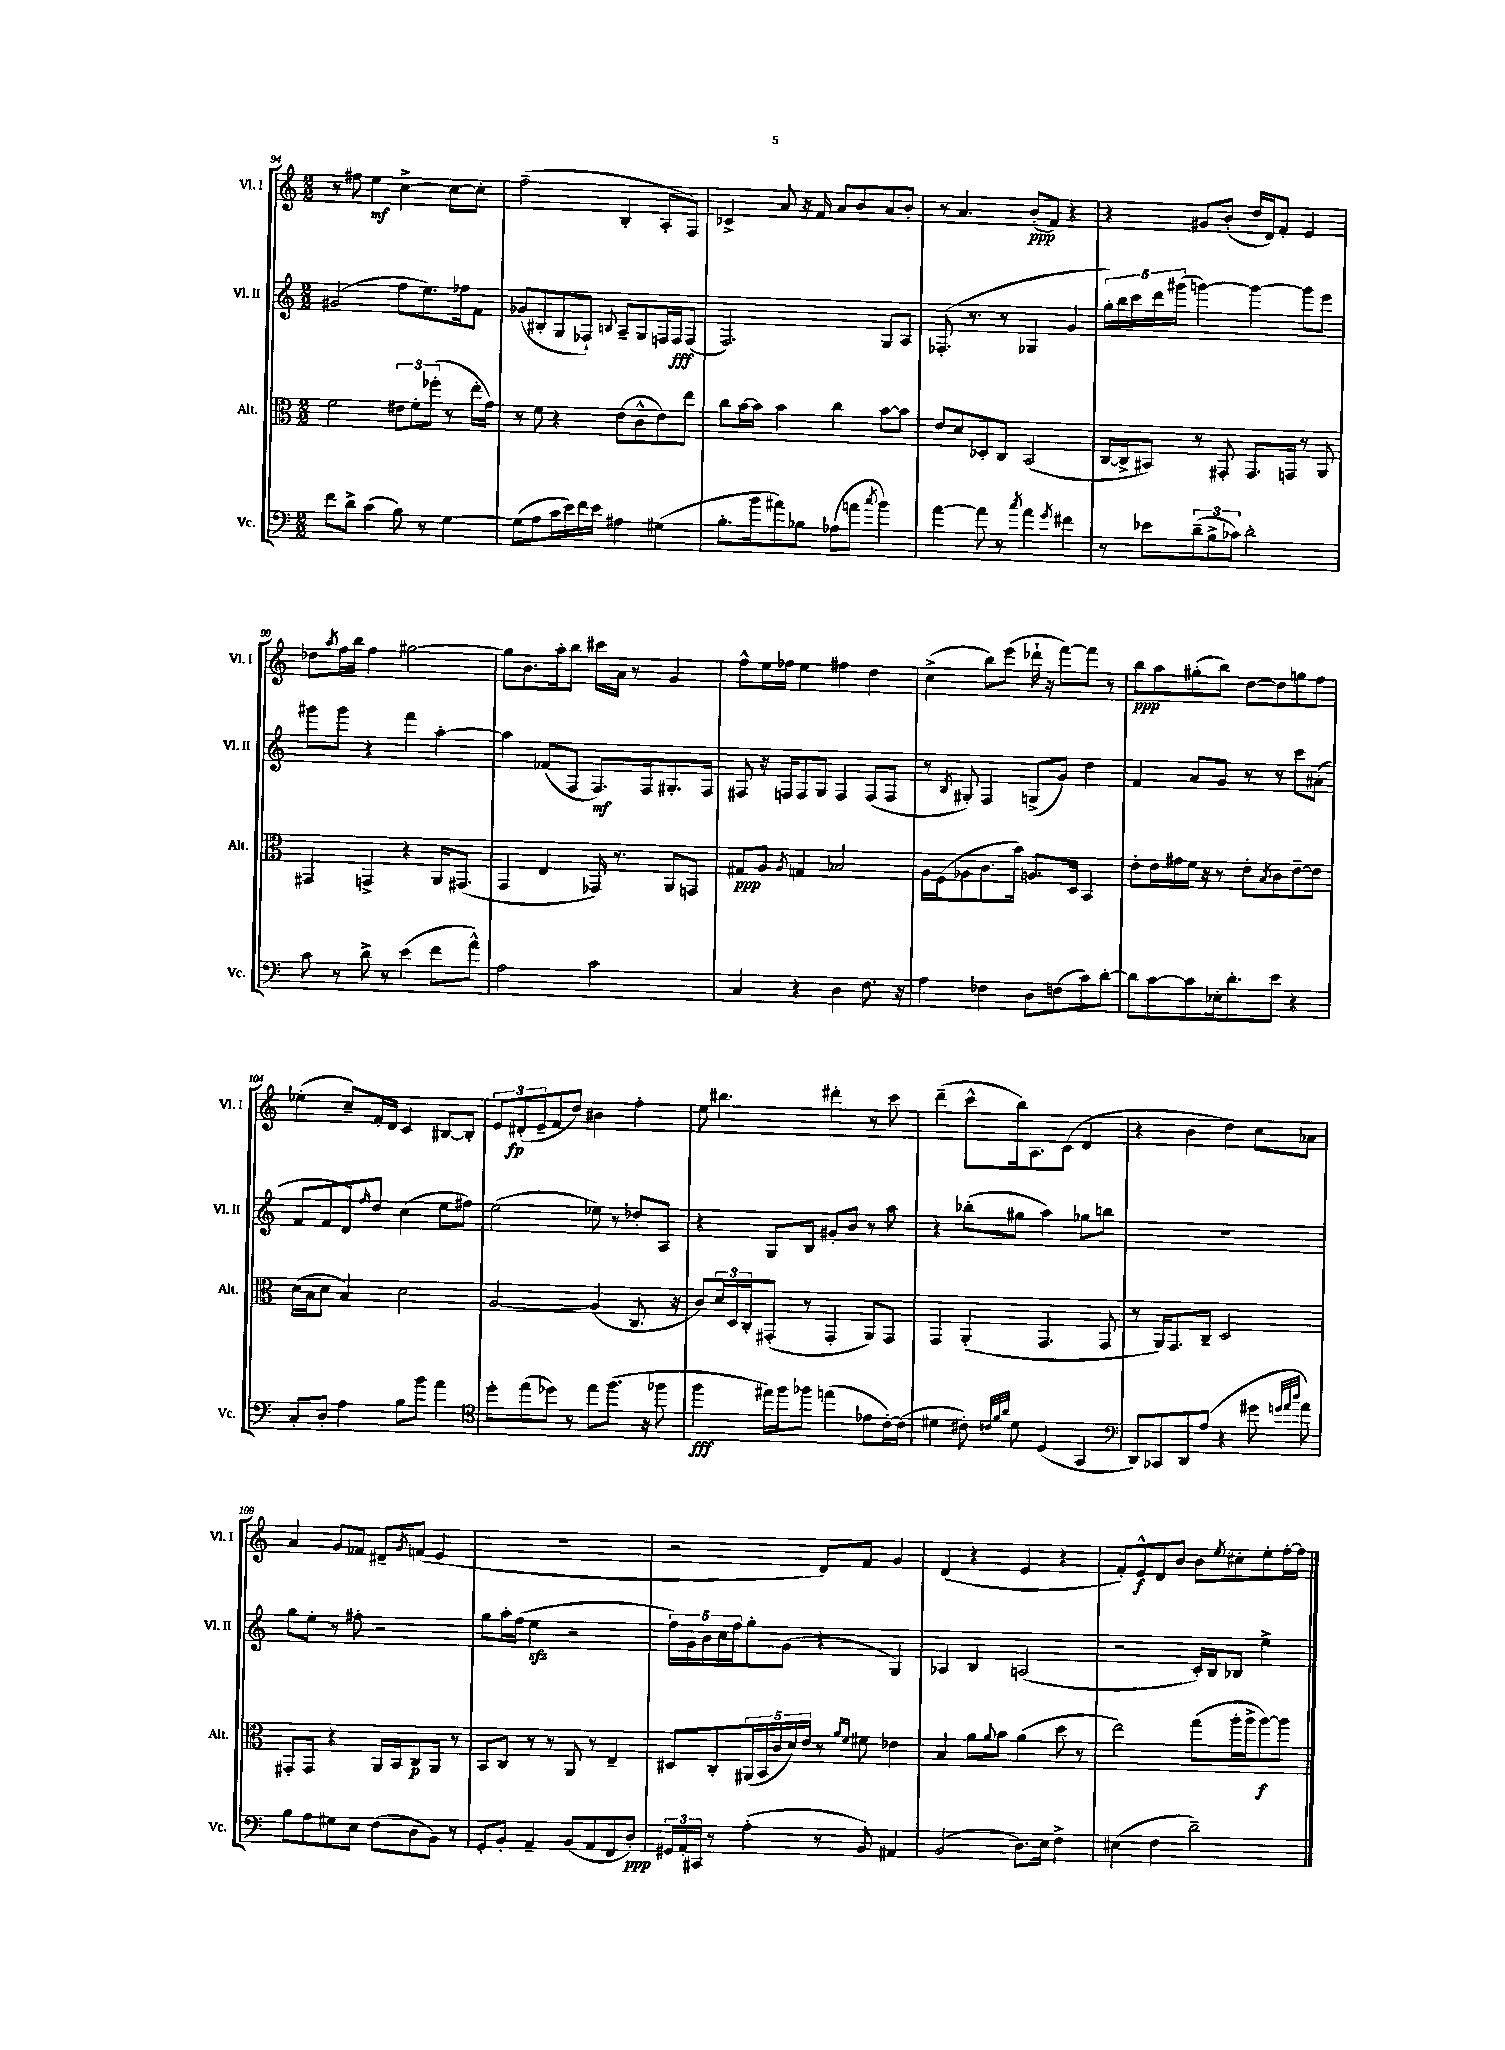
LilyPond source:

<<
\new StaffGroup <<
\new Staff = "s0" \with { instrumentName = "Vl. I" shortInstrumentName = "Vl. I" } {
    \clef treble \key c \major \numericTimeSignature \time 2/2
    r8 fis''8 e''4\mf c''4~-> c''8~ c''8-. |
    f''2--( b4-. a8-. f8) |
    ces'4-> a'8 r16 f'16 a'8 b'8 a'8 b'8-. |
    r8 a'4. b'8-.\ppp( f'8) r4 |
    r4 gis'8 b'8-.( d''16 d'16) f'8-. e'4 |
    des''8 \acciaccatura { a''8 } f''16 b''16 f''4 gis''2~ |
    gis''8 b'8. a''16-. b''8 cis'''16 a'16 r8 g'4 |
    f''8-^ e''16 fes''16 e''4 fis''4 d''4 |
    c''4->( b''8) e'''8( des'''16-! r16 f'''8~) f'''8 r8 |
    b''8\ppp a''8 gis''8-.( b''8) d''8~ d''8 g''8 f''8 |
    ees''4-.( c''8--) f'16-. d'16 c'4 bis8~ bis8-. |
    \tuplet 3/2 { e'8 dis'8-.\fp( e'8-- } f'8 d''8) bis'4 f''4-. |
    e''8 bis''4. dis'''4-. r8 c'''8 |
    d'''4--( c'''8-^ b''16) a8. c'8( d'4 |
    r4 b'4 d''4) c''8 aes'8 |
    a'4 g'8 fes'8 dis'8-- \acciaccatura { g'8 } f'8( e'4 |
    R1 |
    r2 d'8) f'8 g'4 |
    d'4( r4 e'4 r4 |
    f'8-.) e'8-^\f d'8 b'8 b'8 \acciaccatura { e''8 } cis''8-. e''8-. f''16~-. f''16 \bar "|." |
}
\new Staff = "s1" \with { instrumentName = "Vl. II" shortInstrumentName = "Vl. II" } {
    \clef treble \key c \major \numericTimeSignature \time 2/2
    gis'2( f''8 e''8.) fes''16 f'8 |
    ges'8( bis8-. g8 fes8-!) \appoggiatura { b8 } a8-- g8 f16 f16\fff f8( |
    f2.) g8 a8 |
    fes8.-.( r8. r8 ges4 g'4 |
    \tuplet 5/4 { g''16-.) b''16 c'''16 d'''16 gis'''16( } g'''4~) g'''4~ g'''8 e'''8 |
    gis'''8 gis'''8 r4 f'''4 a''4~-. |
    a''4 fes'8( f8 f8.\mf) f16 gis8.-. f16 |
    fis8 r16 f16 f8 g8 f4 f8( f8 |
    r8 \acciaccatura { b8 } gis8-.) f4 g8->( g'8) d''4 |
    f'4 a'8 g'8 r8 r8 c'''8 ais'8-.( |
    f'8 f'8 d'8) \grace { f''16 } d''8 c''4( e''8 fis''8) |
    e''2( ees''8) r8 des''8-. a8 |
    r4 g8 b8 gis'8-. b'8 r8 a''8 |
    r4 bes''8-.( gis''8 a''4) ges''8 b''8 |
    R1 |
    g''8 e''8-. r8 fis''8-. r2 |
    g''8 a''16-. f''16( e''4\sfz r2 |
    \tuplet 5/4 { f''16) g'16 b'16 c''16 f''16 } g''8-. g'8( r4 g4) |
    aes4 b4 a2( |
    r2 c'16-.) b16 bes8 e''4-> \bar "|." |
}
\new Staff = "s2" \with { instrumentName = "Alt." shortInstrumentName = "Alt." } {
    \clef alto \key c \major \numericTimeSignature \time 2/2
    f'2 \tuplet 3/2 { eis'8 f'8-. fes''8-.( } r8 e''16-. g'16) |
    r8 f'8 r4 e'8( c'8-^ e'8) e''8 |
    c''8 b'16~ b'16 b'4 c''4 b'8~ b'8 |
    e'8 d'8 des8-. c8 b,2( |
    c16~ c16-> bis,8) r8 gis,8-. gis,8. g,16 r8 a,8 |
    gis,4 g,4-> r4 a,16 gis,8.( |
    g,4 e4 ges,16) r8. a,8 g,8 |
    gis8\ppp a8 \acciaccatura { a8 } g4 bes2 |
    a16 f16( aes8 c'8. b'16) a8. d16 b,4 |
    e'8-. e'16 gis'16 f'16 r16 r8 e'8-. \acciaccatura { b8 } c'8 e'8~-- e'8 |
    d'16( b16 d'8 b4) d'2 |
    a2~ a4( c8. r16 |
    c'8) \tuplet 3/2 { d'16 d16 c16-. } gis,8-.( r8 gis,4-. a,8) gis,8 |
    g,4 a,4-.( g,4. g,8 |
    r8 a,16) g,8. c8-- d2 |
    gis,8-. gis,8 r4 a,16 b,16 c8\p a,8 r8 |
    b,8 c8 r8 r8 a,8 r8 e4-- |
    dis8 c8-. \tuplet 5/4 { ais,16( b,16 c'16 d'16) e'16 } r8 \grace { a'16 f'16 } fis'8 ees'4 |
    b4 a'8 \appoggiatura { a'8 } b'8 a'4( d''8 r8 |
    e''2) g''8( a''16-. a''16-> a''8~\f) a''8 \bar "|." |
}
\new Staff = "s3" \with { instrumentName = "Vc." shortInstrumentName = "Vc." } {
    \clef bass \key c \major \numericTimeSignature \time 2/2
    f'8 d'8-> c'4( b8) r8 g4~ |
    g8( a8 c'16 e'16) f'16 e'16 ais4 gis4( |
    b8.-. b'16 ais'8) bes8 aes8( a'8 \acciaccatura { c''8 } b'4) |
    a'4~ a'8 r8 \acciaccatura { c''8 } a'4 \acciaccatura { g'8 } fis'4 |
    r8 ees'8 \tuplet 3/2 { d'8--( b8-> ces'8) } d'2-. |
    c'8 r8 d'8-> r8 e'4( f'8 a'8-^) |
    a2 c'2 |
    c4 r4 d4 f8. r16 |
    a4 fes4 d8 f8( c'8) d'8~-. |
    d'8 c'8~ c'8 ees16-. d'8.-. e'8 r4 |
    c8-. d8-. a4 b8 b'8 a'4 |
    \clef tenor d''8-. e''8( des''8) r8 e''8 f''8.( r16 fes''8 |
    f''4\fff eis''16) f''16 fes''8 e''4( ees'8 c'16~-.) c'16( |
    dis'4 cis'8-.) \grace { c'32 f'32 a'32 } dis'8 d4( g,4 |
    \clef bass d,8) ces,8 d,8 a8( r4 gis'8 \grace { g'32 a'32 d''32 } a'8) |
    b8 a8 gis8 e8 f8( d8 b,8) r8 |
    g,8-. b,8-. a,4-- b,8( a,8 f,8 d8-.\ppp) |
    \tuplet 3/2 { gis,16 a,16-. cis,16 } r8 a4-.( r8 b,8) ais,4 |
    b,2( d8.) e16 f4-> |
    eis4( f4 d'2--) \bar "|." |
}
>>
>>
\layout { \context { \Score currentBarNumber = #94 } }
